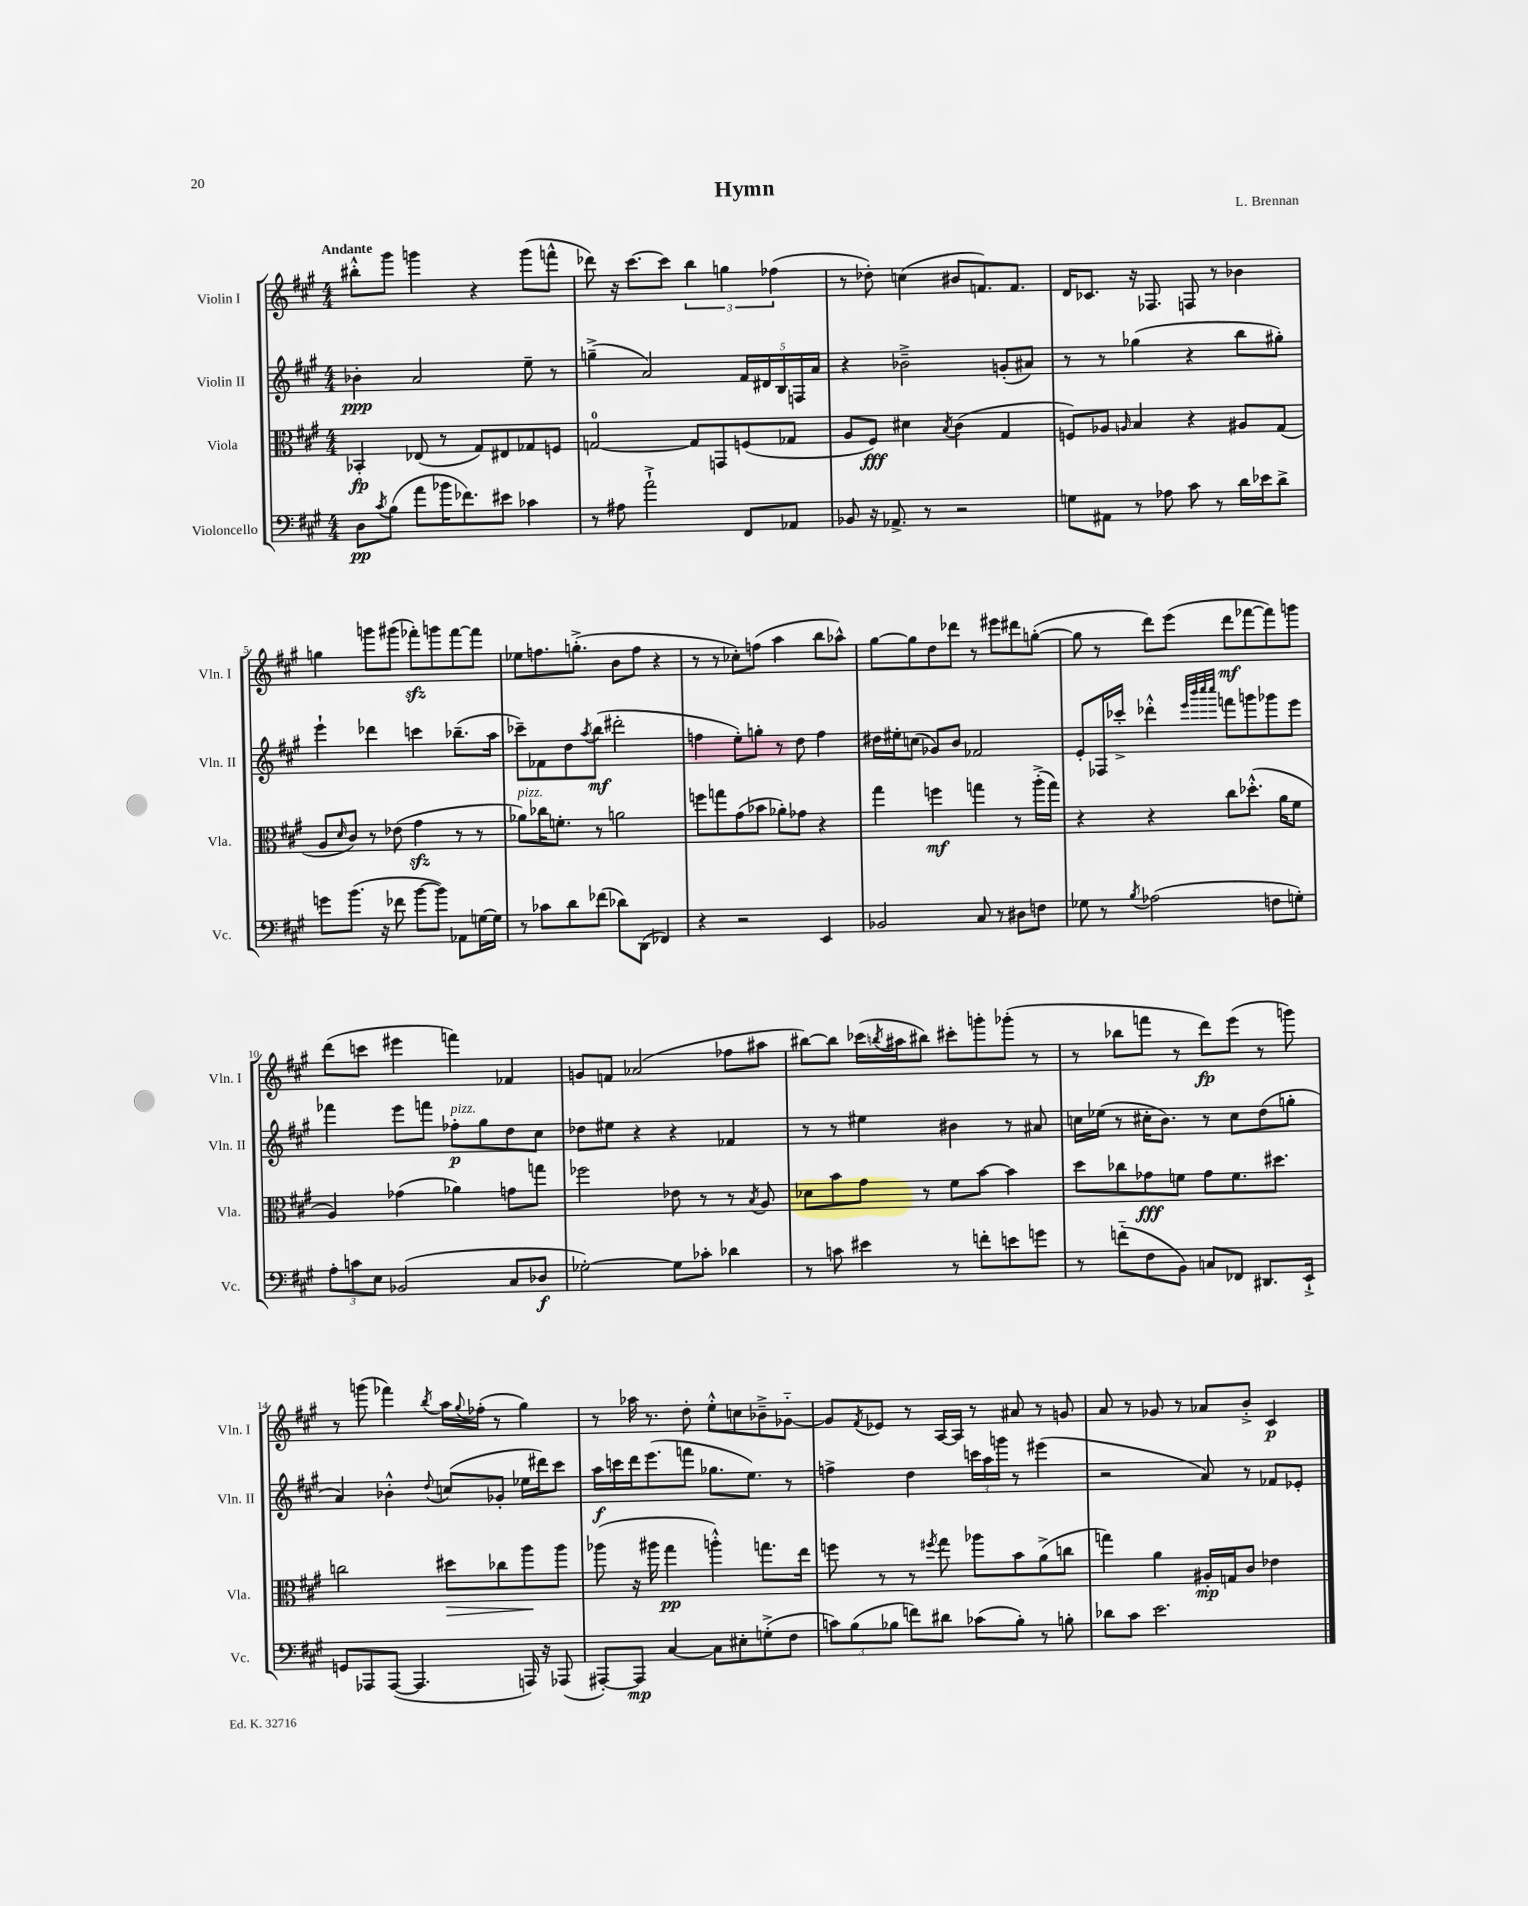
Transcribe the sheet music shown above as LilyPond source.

\header { title = "Hymn" composer = "L. Brennan" }
<<
\new StaffGroup <<
\new Staff = "s0" \with { instrumentName = "Violin I" shortInstrumentName = "Vln. I" } {
    \clef treble \key a \major \numericTimeSignature \time 4/4 \tempo "Andante"
    bis''8-.-^ gis'''8 g'''4 r4 g'''8( f'''8-^ |
    des'''8) r16 cis'''8.~ cis'''8 \tuplet 3/2 { b''4 g''4 fes''4( } |
    r8 des''8-.) c''4( bis'8 f'8.) f'8. |
    d'16 ces'8. r16 fes8. f8 r8 bes'4 |
    g''4 g'''8 gis'''8( fes'''8-.\sfz) g'''8 fes'''8~ fes'''8 |
    ees''8 f''8. g''8.-.->( b'8 f''8 r4 |
    r8 r8 ces''8-.) f''8( a''4 b''8 aes''8-^) |
    gis''8~ gis''8 d''8 des'''8 r8 eis'''8 dis'''8 g''8~-.( |
    g''8 r8 d'''8) e'''8( d'''8\mf fes'''8~ fes'''8) g'''8 |
    d'''8( c'''8 eis'''4 f'''4) fes'4 |
    g'8 f'8 aes'2( fes''8 ais''8 |
    bis''8~) bis''8 ces'''16( \acciaccatura { b''8 } ais''16 bis''8) cis'''8-. g'''8-. ges'''8-.( r8 |
    r8 bes''8 f'''8 r8 d'''8\fp) e'''8( r8 g'''8) |
    r8 g'''8( fes'''4) \acciaccatura { b''8 } a''16 \appoggiatura { gis''8 } fes''16-.( r8 gis''4) |
    r8 aes''16 r8. d''8-. e''8-.-^ c''8 bes'8---> ges'8~-_ |
    ges'8 \acciaccatura { fis'8 } ees'8 r8 a16~ a16 r8 ais'8 r8 g'8 |
    a'8 r8 ges'8 r8 aes'8 b'8-.-> cis'4\p \bar "|." |
}
\new Staff = "s1" \with { instrumentName = "Violin II" shortInstrumentName = "Vln. II" } {
    \clef treble \key a \major \numericTimeSignature \time 4/4
    bes'4-.\ppp a'2 e''8-- r8 |
    g''4--->( a'2) \tuplet 5/4 { fis'16 dis'16 b16 f16 a'16 } |
    r4 bes'2---> g'8-.( ais'8) |
    r8 r8 ges''4( r4 b''8 gis''8-.) |
    e'''4-! des'''4 c'''4 bes''8.--( a''16 |
    ces'''8--) fes'8 d''8 \acciaccatura { a''8 } b''8\mf( dis'''2-. |
    f''4 e''8-.) g''8-. r8 d''8 f''4 |
    dis''16 eis''16-. c''8( ges'8) b'8 fes'2 |
    e'8-. fes16 ces'''16-.-> des'''4-.-^ \grace { e'''32 b'''32 cis''''32 cis''''32 } f'''8 g'''8 ges'''8 e'''8 |
    fes'''4 e'''8 f'''8 fes''8-.\p^\markup { \italic "pizz." } gis''8 d''8 cis''8 |
    des''8 eis''8 r4 r4 fes'4 |
    r8 r8 eis''4 bis'4 r8 ais'8 |
    c''16 ees''16( r8 cis''16-. b'8.) r8 cis''8 d''8( g''8-. |
    a'4) bes'4-.-^ \appoggiatura { d''8 } c''8( ges'8-. ees''16 dis'''16) cis'''8 |
    a''16\f c'''16 d'''16 e'''8.( f'''8 ges''8. e''8.) r8 |
    f''4-> d''4 \tuplet 3/2 { c'''16 a''16 g'''16 } r8 eis'''4( |
    r2 a'8) r8 fes'8 ees'8-. \bar "|." |
}
\new Staff = "s2" \with { instrumentName = "Viola" shortInstrumentName = "Vla." } {
    \clef alto \key a \major \numericTimeSignature \time 4/4
    bes,4-.\fp ees8( r8 gis8) eis8 ges8 f8 |
    g2-0~ g8 g,8 f8( ges8 |
    a8 fis8\fff) dis'4 \acciaccatura { b8 } cis'4( gis4 |
    f8) aes8 \grace { a16 } b4 r4 ais8 gis8( |
    a8 \grace { d'16 } cis'8) r8 ees'8( gis'4\sfz r8 r8 |
    aes'8^\markup { \italic "pizz." }) ces''16 f'8.-. r8 a'2 |
    f''8 g''8 gis'8( bes'8 aes'8-.) ges'8 r4 |
    gis''4 f''4\mf g''4 r8 a''16-.->( g''16) |
    r4 r4 cis''8 des''8.-.-^( a'16 fis'8 |
    a4) ges'4( aes'4) g'8 g''8 |
    fes''2 ees'8 r8 r8 \acciaccatura { b8 } a8 |
    des'8 b'8 gis'8 r8 fis'8 b'8~ b'4 |
    d''8 ces''8 ges'8\fff f'8 ges'8 f'8. dis''8. |
    c''2 dis''8\> ces''8 a''8\! a''8 |
    aes''8( r16 ais''16 gis''4\pp a''4-.-^) g''8. e''16 |
    f''8 r8 r8 \acciaccatura { fis''8 } gis''8 aes''8 b'8 a'8->( c''8 |
    g''4) a'4 ais16-.\mp g16 cis'8 ees'4 \bar "|." |
}
\new Staff = "s3" \with { instrumentName = "Violoncello" shortInstrumentName = "Vc." } {
    \clef bass \key a \major \numericTimeSignature \time 4/4
    d8\pp \acciaccatura { cis'8 } b8( a'8 bes'16 fes'8.) eis'8 ces'4 |
    r8 ais8 a'2-!-> fis,8 aes,8 |
    bes,8 r16 aes,8.-> r8 r2 |
    g8 ais,8 r8 aes8 cis'8 r8 d'16 ees'16 d'8-> |
    g'8 b'8.( r16 fes'8 b'8~ b'8) aes,8 g16~ g16 |
    r8 ces'8 d'8 fes'8( des'8) d,8( fes,4) |
    r4 r2 e,4 |
    bes,2 cis8 r8 dis8 f8 |
    ges8 r8 \acciaccatura { b8 } aes2( f8 g8-.) |
    \tuplet 3/2 { a8-. c'8 e8 } bes,2( cis8 des8\f |
    ges2~-.) ges8 ces'8-. des'4 |
    r8 c'8 eis'4 r8 f'8-. e'8 g'8 |
    r8 f'8-_( fis8 b,8) c8 fes,8 dis,8. e,16-!-> |
    g,8 aes,,8 aes,,8~( aes,,4. a,,16) r16 aes,,8( |
    ais,,8~-.) ais,,8\mp cis4~ cis8 eis8-. g8-.->( fis8 |
    \tuplet 3/2 { c'8) b8( bes8 } f'8) dis'8 ces'8( bes8-.) r8 b8-. |
    des'8 cis'8 e'2. \bar "|." |
}
>>
>>
